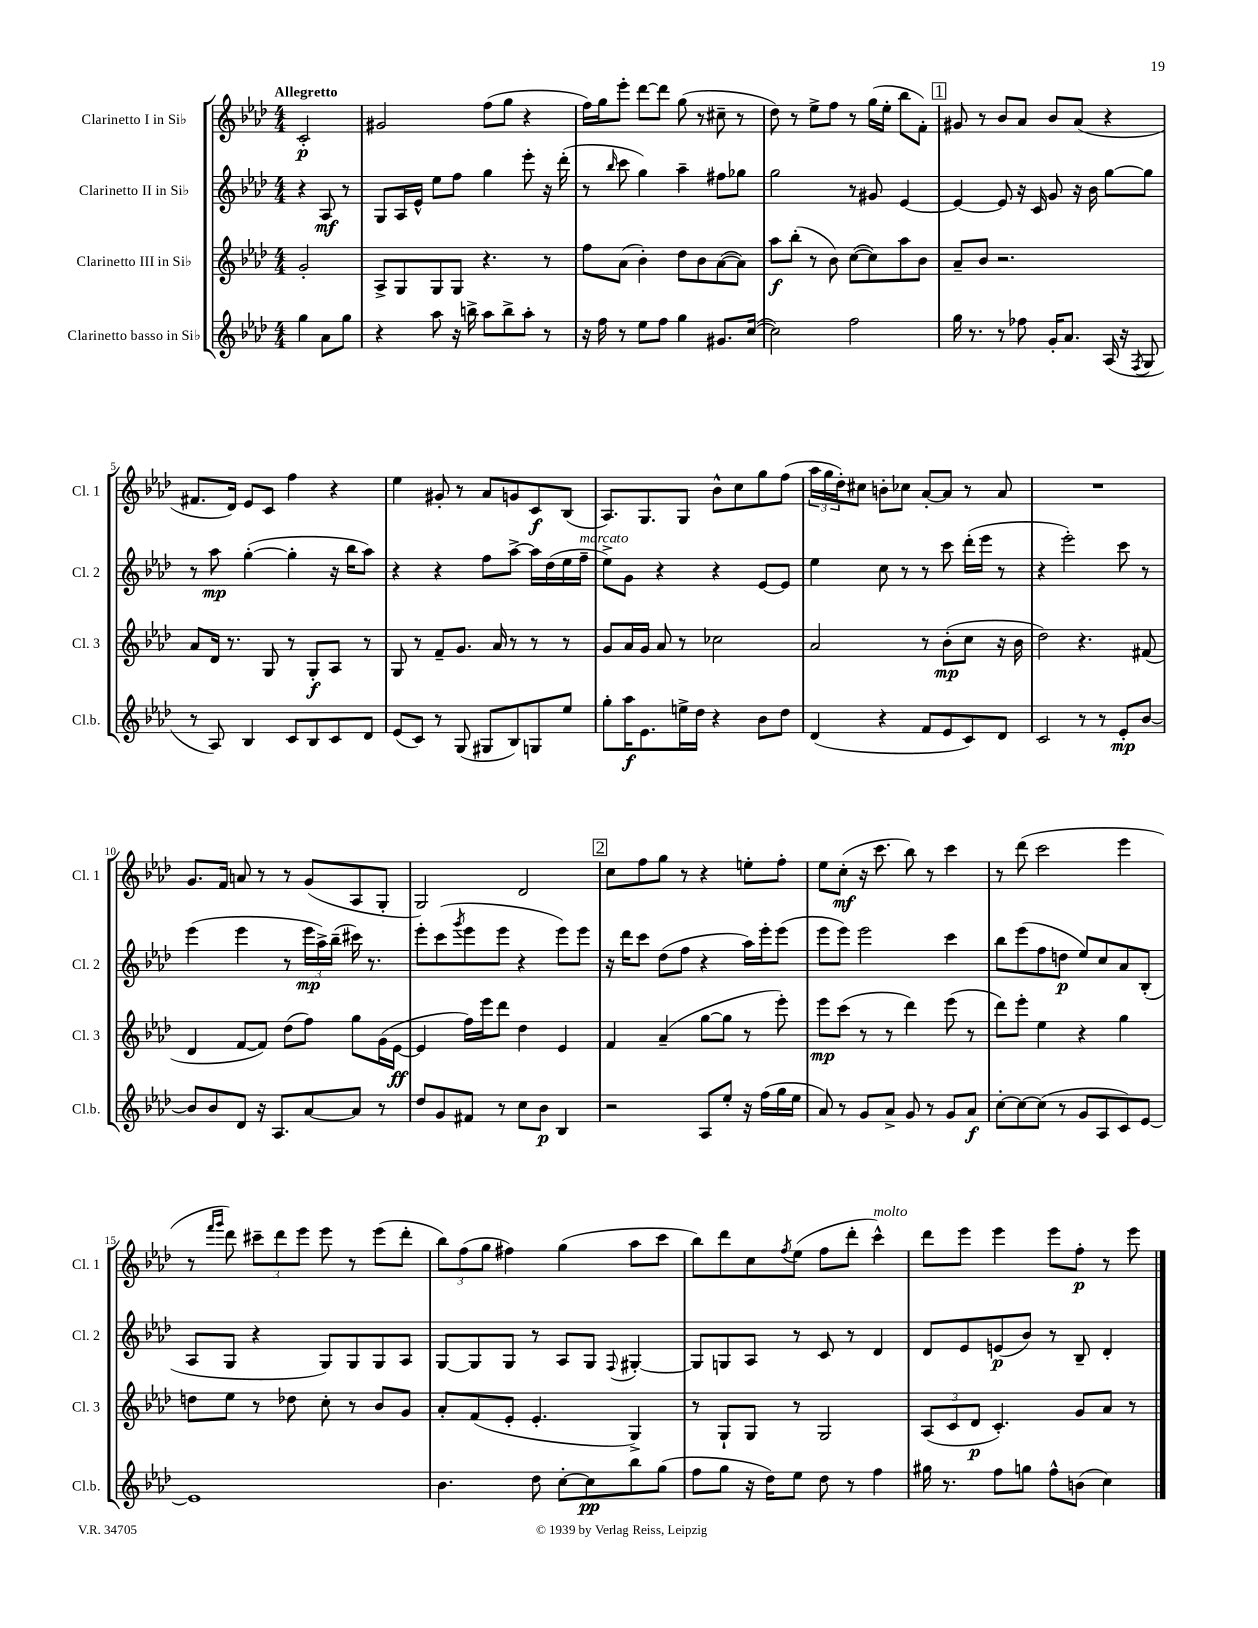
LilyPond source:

<<
\new StaffGroup <<
\new Staff = "s0" \with { instrumentName = "Clarinetto I in Sib" shortInstrumentName = "Cl. 1" } {
    \clef treble \key aes \major \numericTimeSignature \time 4/4 \partial 2 \tempo "Allegretto"
    c'2-.\p |
    gis'2 f''8( g''8 r4 |
    f''16) g''16 ees'''8-. des'''8~ des'''8 g''8( r8 cis''8-- r8 |
    des''8) r8 ees''8-> f''8 r8 g''16( ees''16-. bes''8 f'8-.) |
    \mark \markup { \box "1" } gis'8 r8 bes'8 aes'8 bes'8 aes'8( r4 |
    fis'8. des'16) ees'8 c'8 f''4 r4 |
    ees''4 gis'8-. r8 aes'8 g'8 c'8\f bes8( |
    aes8.) g8. g8 bes'8-^ c''8 g''8 f''8( |
    \tuplet 3/2 { aes''16 g''16 des''16-.) } cis''8 b'8-. ces''8 aes'8~-. aes'8 r8 aes'8 |
    R1 |
    g'8. f'16 a'8 r8 r8 g'8( aes8 g8-. |
    g2) des'2 |
    \mark \markup { \box "2" } c''8 f''8 g''8 r8 r4 e''8-. f''8-. |
    ees''8 c''8-.\mf( r16 c'''8. bes''8) r8 c'''4 |
    r8 des'''8( c'''2 ees'''4 |
    r8 \grace { f'''16 g'''16 } des'''8) \tuplet 3/2 { cis'''8-- des'''8 ees'''8 } ees'''8 r8 ees'''8( des'''8-. |
    \tuplet 3/2 { bes''8) f''8( g''8 } fis''4) g''4( aes''8 c'''8 |
    bes''8) des'''8 c''8 \acciaccatura { f''8 } ees''8( f''8 des'''8-. c'''4-^^\markup { \italic "molto" }) |
    des'''8 ees'''8 ees'''4 ees'''8 f''8-.\p r8 ees'''8 \bar "|." |
}
\new Staff = "s1" \with { instrumentName = "Clarinetto II in Sib" shortInstrumentName = "Cl. 2" } {
    \clef treble \key aes \major \numericTimeSignature \time 4/4 \partial 2
    r4 aes8\mf r8 |
    g8 aes16 ees'16-^ ees''8 f''8 g''4 ees'''8-. r16 des'''16-.( |
    r8 \grace { bes''16 } c'''8 g''4) aes''4-- fis''8 ges''8 |
    g''2 r8 gis'8 ees'4~ |
    \mark \markup { \box "1" } ees'4~ ees'8 r16 c'16 g'8 r16 bes'16 g''8~ g''8 |
    r8 aes''8\mp g''4~-.( g''4-. r16 bes''16 aes''8) |
    r4 r4 f''8 aes''8~-> aes''16 des''16( ees''16 f''16--^\markup { \italic "marcato" } |
    ees''8->) g'8 r4 r4 ees'8~ ees'8 |
    ees''4 c''8 r8 r8 c'''8 des'''16-.( ees'''16 r8 |
    r4 ees'''2-.) c'''8 r8 |
    ees'''4( ees'''4 r8 \tuplet 3/2 { ees'''16\mp aes''16->) bes''16--( } cis'''16) r8. |
    ees'''8-. c'''8( \acciaccatura { g'''8 } ees'''8 ees'''8 r4 ees'''8) ees'''8 |
    \mark \markup { \box "2" } r16 des'''16 c'''8 des''8( f''8 r4 aes''16) ees'''16-. ees'''8( |
    ees'''8 ees'''8) ees'''2 c'''4 |
    bes''8 ees'''8( f''8 d''8\p ees''8) c''8 aes'8 bes8-.( |
    aes8 g8 r4 g8) g8 g8 aes8 |
    g8~ g8 g8 r8 aes8 g8 \appoggiatura { f8 } gis4~-. |
    gis8 g8 aes8 r8 c'8 r8 des'4 |
    des'8 ees'8 e'8\p( bes'8) r8 bes8-- des'4-. \bar "|." |
}
\new Staff = "s2" \with { instrumentName = "Clarinetto III in Sib" shortInstrumentName = "Cl. 3" } {
    \clef treble \key aes \major \numericTimeSignature \time 4/4 \partial 2
    g'2-. |
    aes8-> g8 g8 g8 r4. r8 |
    f''8 aes'8( bes'4-.) des''8 bes'8 aes'8~( aes'8) |
    aes''8\f bes''8-.( r8 bes'8) c''8~( c''8) aes''8 bes'8 |
    \mark \markup { \box "1" } aes'8-- bes'8 r2. |
    aes'8 des'16 r8. g8 r8 g8-.\f aes8 r8 |
    g8 r8 f'8-- g'8. aes'16 r8 r8 r8 |
    g'8 aes'16 g'16 aes'8 r8 ces''2 |
    aes'2 r8 bes'8-.\mp( c''8 r16 bes'16 |
    des''2) r4. fis'8( |
    des'4 f'8~ f'8) des''8( f''8) g''8 g'16( ees'16~\ff |
    ees'4 f''16) ees'''16 des'''8 des''4 ees'4 |
    \mark \markup { \box "2" } f'4 aes'4--( g''8~ g''8 r8 ees'''8-.) |
    ees'''8\mp c'''8( r8 r8 des'''4) ees'''8( r8 |
    des'''8) ees'''8-. ees''4 r4 g''4 |
    d''8 ees''8 r8 des''8 c''8-. r8 bes'8 g'8 |
    aes'8-. f'8( ees'8-. ees'4.-. g4->) |
    r8 g8-! g8 r8 g2 |
    \tuplet 3/2 { aes8( c'8 des'8\p } c'4.-.) g'8 aes'8 r8 \bar "|." |
}
\new Staff = "s3" \with { instrumentName = "Clarinetto basso in Sib" shortInstrumentName = "Cl.b." } {
    \clef treble \key aes \major \numericTimeSignature \time 4/4 \partial 2
    g''4 aes'8 g''8 |
    r4 aes''8 r16 b''16-> aes''8 b''8-> aes''8-. r8 |
    r16 f''16 r8 ees''8 f''8 g''4 gis'8. c''16~( |
    c''2) f''2 |
    \mark \markup { \box "1" } g''16 r8. r8 fes''8 g'16-. aes'8. aes16( r16 \acciaccatura { f8 } g8 |
    r8 aes8) bes4 c'8 bes8 c'8 des'8 |
    ees'8( c'8) r8 g8( gis8 bes8) g8 ees''8 |
    g''8-. aes''16\f ees'8. e''16-> des''16 r4 bes'8 des''8 |
    des'4( r4 f'8 ees'8 c'8) des'8 |
    c'2 r8 r8 ees'8-.\mp bes'8~ |
    bes'8 bes'8 des'8 r16 aes8. aes'8~ aes'8 r8 |
    des''8 g'8 fis'8 r8 c''8 bes'8\p bes4 |
    \mark \markup { \box "2" } r2 aes8 ees''8-. r16 f''16( g''16 ees''16 |
    aes'8) r8 g'8 aes'8-> g'8 r8 g'8 aes'8\f |
    c''8~-. c''8~ c''8( r8 g'8 aes8 c'8) ees'8~ |
    ees'1 |
    bes'4. des''8 c''8~-. c''8\pp bes''8 g''8( |
    f''8 g''8 r16 des''16) ees''8 des''8 r8 f''4 |
    gis''16 r8. f''8 g''8 f''8-^ b'8( c''4) \bar "|." |
}
>>
>>
